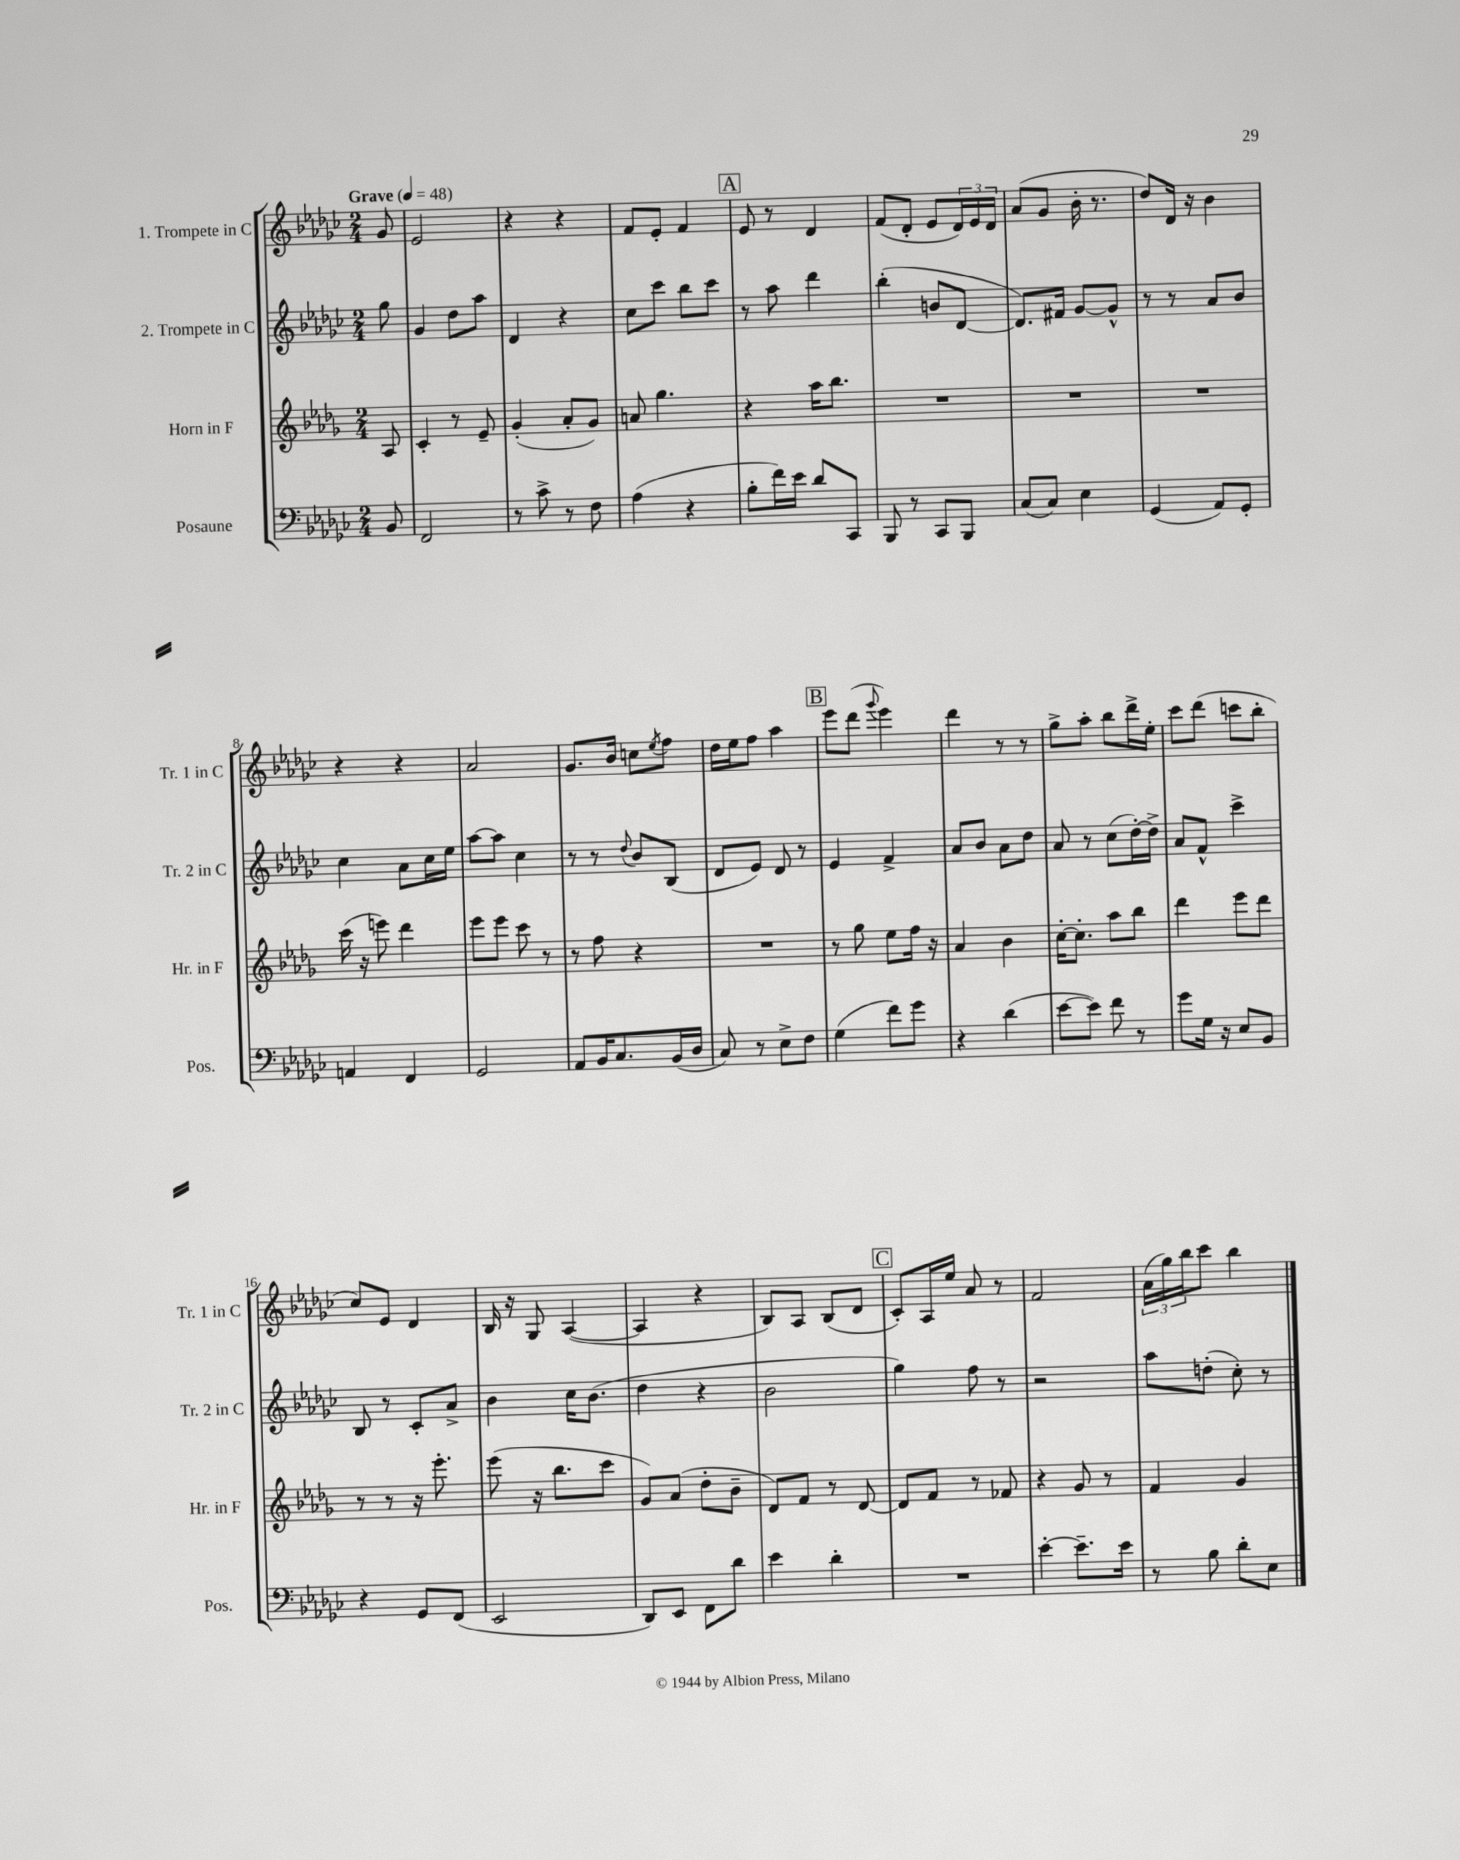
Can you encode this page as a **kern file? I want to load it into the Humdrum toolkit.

**kern	**kern	**kern	**kern
*part4	*part3	*part2	*part1
*staff4	*staff3	*staff2	*staff1
*I"Posaune	*I"Horn in F	*I"2. Trompete in C	*I"1. Trompete in C
*I'Pos.	*I'Hr. in F	*I'Tr. 2 in C	*I'Tr. 1 in C
*clefF4	*clefG2	*clefG2	*clefG2
*k[b-e-a-d-g-c-]	*k[b-e-a-d-g-]	*k[b-e-a-d-g-c-]	*k[b-e-a-d-g-c-]
*M2/4	*M2/4	*M2/4	*M2/4
*MM48	*MM48	*MM48	*MM48
=	=	=	=
!	!	!	!LO:TX:a:B:t=Grave
8BB-/	8A-/	8gg-\	8g-/
=1	=1	=1	=1
2FF/	4c'/	4g-/	2e-/
.	8r	8dd-\L	.
.	8e-~/	8aa-\J	.
=2	=2	=2	=2
8r	(4g-'/	4d-/	4r
8c-^\	.	.	.
8r	8a-'/L	4r	4r
8F\	8g-/J)	.	.
=3	=3	=3	=3
(4A-\	8an/	8cc-\L	8f/L
.	4.gg-\	8ccc-\J	8e-'/J
4r	.	8bb-\L	4f/
.	.	8ccc-\J	.
!!LO:REH:place=s1:t=A
=4	=4	=4	=4
8B-'\L	4r	8r	8e-/
16f\L)	.	8aa-\	8r
16e-\JJ	.	.	.
8d-/L	16aa-\KL	4ddd-\	4d-/
.	8.bb-\J	.	.
8CC-/J	.	.	.
=5	=5	=5	=5
8BBB-/	2r	(4bb-'\	(8f/L
8r	.	.	8d-'/J
8CC-/L	.	8bn/L	8e-/L
8BBB-/J	.	[8d-/J	24d-/L)
.	.	.	24e-/
.	.	.	24d-/JJ
=6	=6	=6	=6
(8C-/L	2r	8.d-/L])	(8a-/L
8C-/J)	.	.	8g-/J
.	.	16f#X/Jk	.
4E-\	.	[8g-/L	16b-'\
.	.	.	8.r
.	.	8g-^^/J]	.
=7	=7	=7	=7
(4GG-/	2r	8r	8dd-/L)
.	.	8r	16d-/Jk
.	.	.	16r
8AA-/L)	.	8a-/L	4b-\
8GG-'/J	.	8b-/J	.
!!LO:LB:g=z
=8	=8	=8	=8
4AAn/	(16ccc\	4cc-\	4r
.	16r	.	.
.	8eeen\)	.	.
4FF/	4ddd-\	8a-\L	4r
.	.	16cc-\L	.
.	.	16ee-\JJ	.
=9	=9	=9	=9
2GG-/	8eee-\L	[8aa-\L	2a-/
.	8eee-\J	8aa-\J]	.
.	8ccc\	4cc-\	.
.	8r	.	.
=10	=10	=10	=10
8AA-/L	8r	8r	8.g-/L
16BB-/K	8ff\	8r	.
8.C-/	.	.	16b-/Jk
.	.	8qqdd-/	.
.	4r	8b-/L	8ccn\L
.	.	.	8qee-/
(16BB-/L	.	(8B-/J	8ff\J
16D-/JJ	.	.	.
=11	=11	=11	=11
8C-/)	2r	8d-/L	16dd-\LL
.	.	.	16ee-\J
8r	.	8e-/J)	8ff\J
8E-^\L	.	8d-/	4aa-\
8F\J	.	8r	.
!!LO:REH:place=s1:t=B
=12	=12	=12	=12
(4G-\	8r	4e-/	8eee-\L
.	8gg-\	.	(8ddd-\J
.	.	.	8qqggg-/
8f\L)	8ee-\L	4f^/	4eee-\)
8g-\J	16ff\Jk	.	.
.	16r	.	.
=13	=13	=13	=13
4r	4a-/	8a-/L	4ddd-\
.	.	8b-/J	.
(4d-\	4b-\	8a-\L	8r
.	.	8dd-\J	8r
=14	=14	=14	=14
[8e-\L	[16cc'\KL	8a-/	8gg-^\L
.	8.cc'\J]	.	.
8e-\J])	.	8r	8aa-'\J
8f\	8aa-\L	(8cc-\L	8bb-\L
8r	8bb-\J	[16dd-'\L)	16ddd-^\L
.	.	16dd-^\JJ]	16ee-'\JJ
=15	=15	=15	=15
8g-\L	4ddd-\	8a-/L	8ccc-\L
16G-\Jk	.	8f^^/J	(8ddd-\J
16r	.	.	.
8E-/L	8eee-\L	4ccc-^\	8cccn\L
8BB-/J	8ddd-\J	.	8bb-'\J
!!LO:LB:g=z
=16	=16	=16	=16
4r	8r	8B-/	8cc-/L)
.	8r	8r	8e-/J
8GG-/L	16r	8c-'/L	4d-/
.	8.eee-'\	.	.
(8FF/J	.	8a-^/J	.
=17	=17	=17	=17
2EE-/	(8eee-\	4b-\	16B-/
.	.	.	16r
.	16r	.	8G-/
.	8.bb-\L	.	.
.	.	16cc-\KL	([4A-/
.	.	(8.b-\J	.
.	8ccc\J	.	.
=18	=18	=18	=18
8DD-/L)	8g-/L)	4dd-\	4A-/]
8EE-/J	(8a-/J	.	.
8FF\L	8dd-'\L	4r	4r
8d-\J	8b-~\J	.	.
=19	=19	=19	=19
4e-\	8d-/L)	2b-\	8B-/L)
.	8f/J	.	8A-/J
4d-'\	8r	.	(8B-/L
.	[8d-/	.	8d-/J
!!LO:REH:place=s1:t=C
=20	=20	=20	=20
2r	8d-/L]	4gg-\)	8c-'/L)
.	8f/J	.	16A-/L
.	.	.	16ee-/JJ
.	8r	8ff\	8a-/
.	8f-X/	8r	8r
=21	=21	=21	=21
[4e-'\	4r	2r	2f/
8.e-~\L]	8g-/	.	.
.	8r	.	.
16e-\Jk	.	.	.
=22	=22	=22	=22
8r	4f/	8aa-\L	(24a-\LL
.	.	.	24gg-\)
.	.	.	24bb-\J
8B-\	.	(8ddn'\J	8ccc-\J
8d-'\L	4g-/	8cc-'\)	4bb-\
8E-\J	.	8r	.
==	==	==	==
*-	*-	*-	*-
